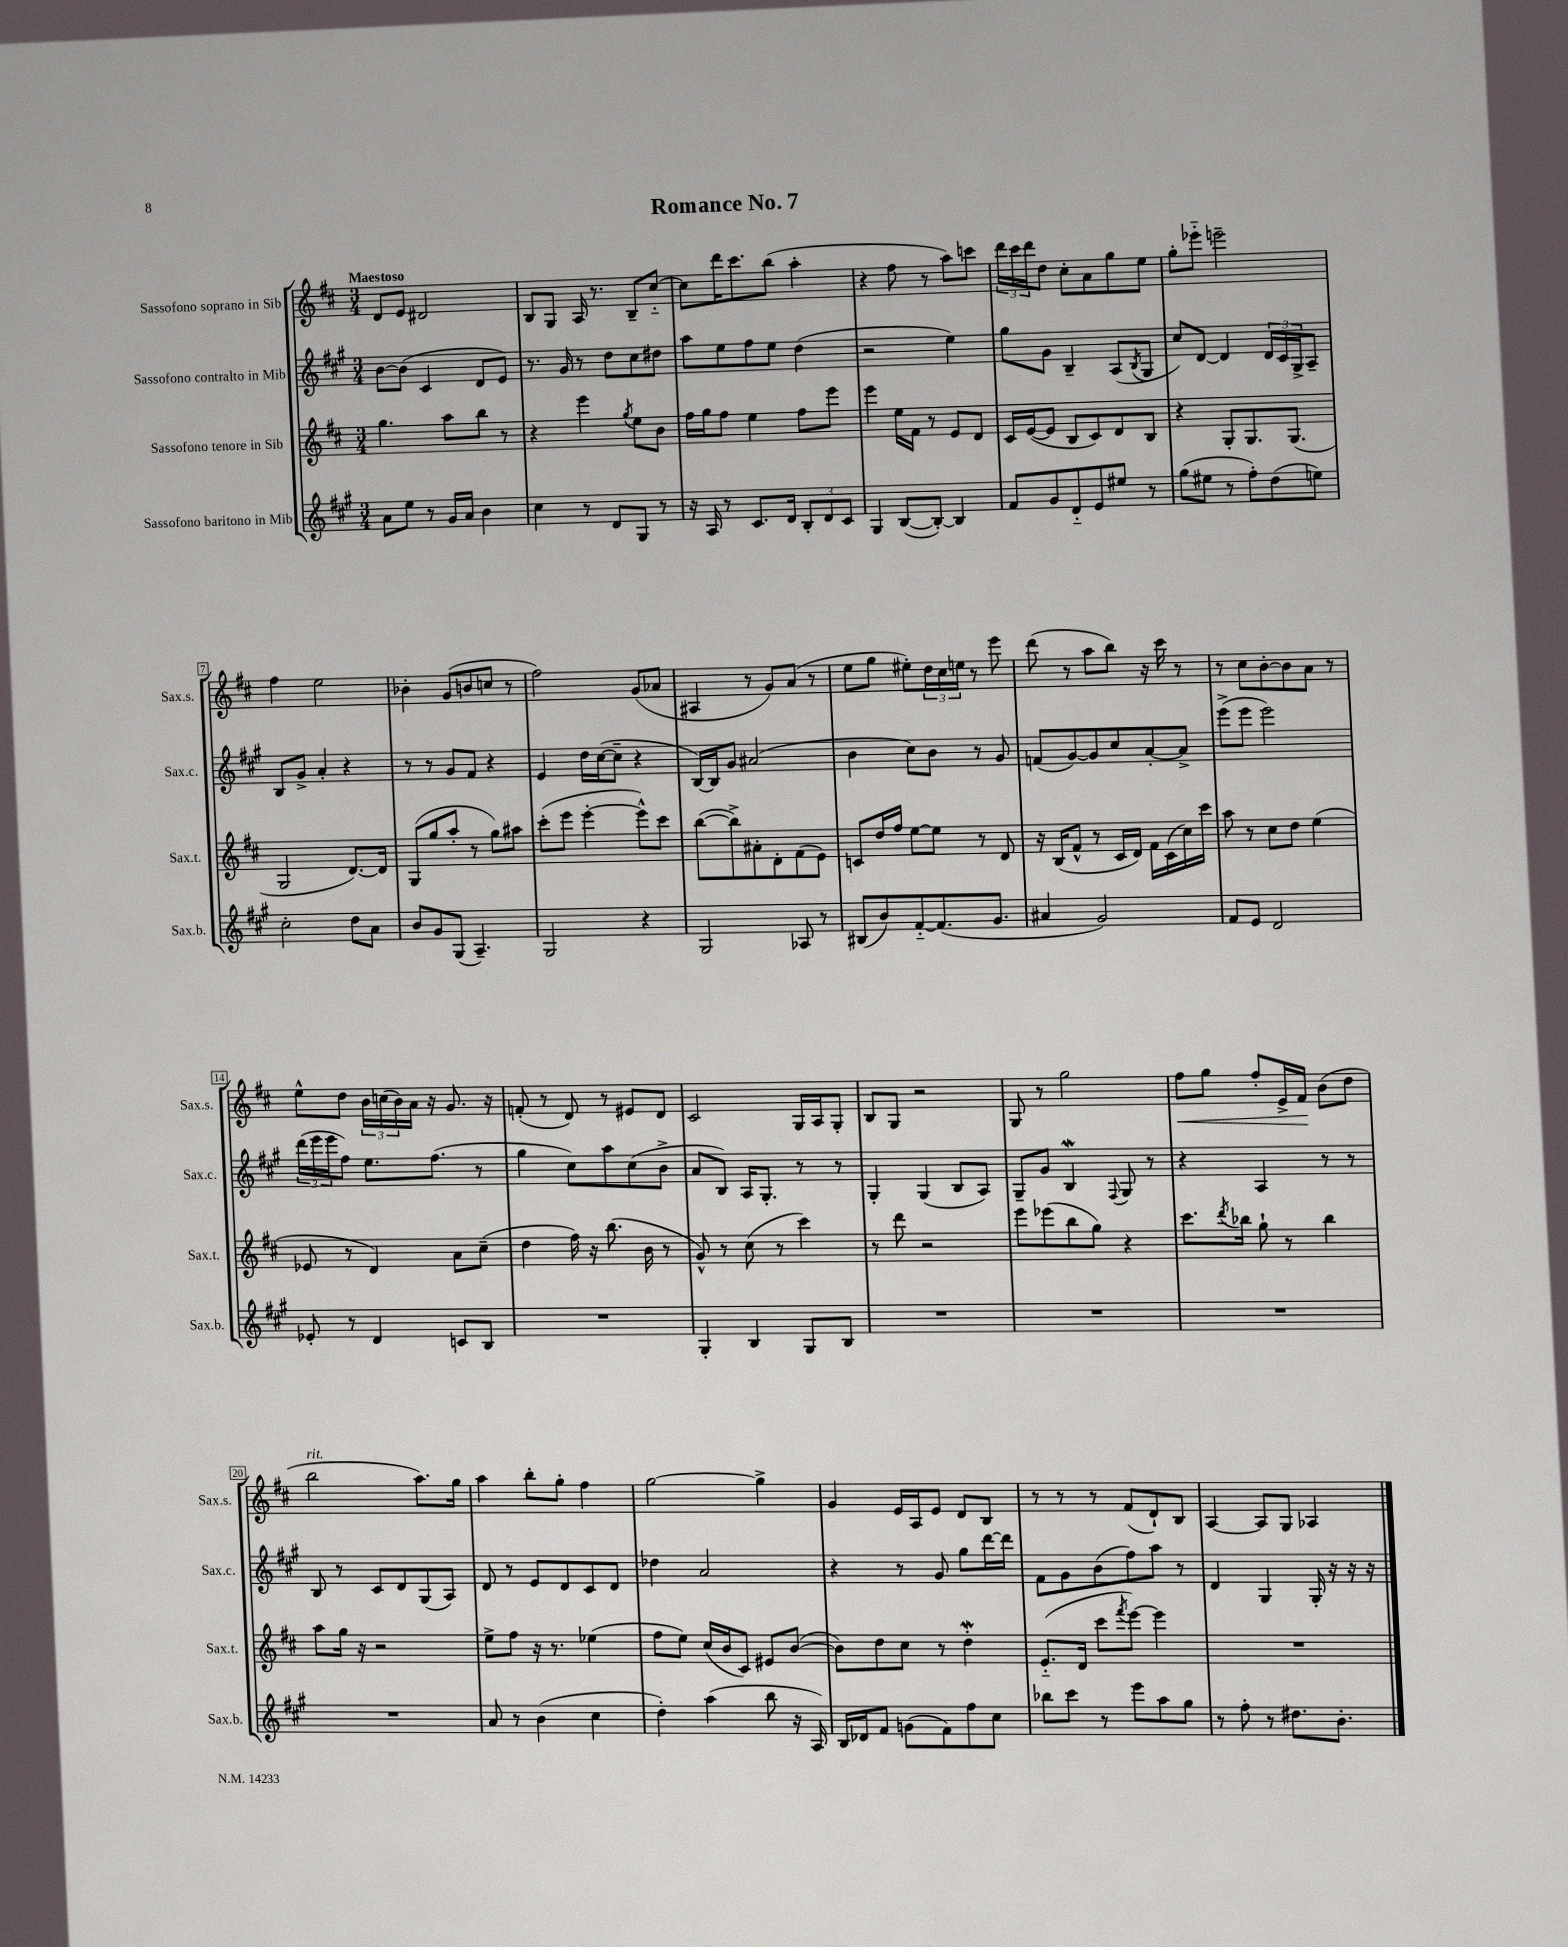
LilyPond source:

\header { title = "Romance No. 7" }
<<
\new StaffGroup <<
\new Staff = "s0" \with { instrumentName = "Sassofono soprano in Sib" shortInstrumentName = "Sax.s." } {
    \clef treble \key d \major \numericTimeSignature \time 3/4 \tempo "Maestoso"
    d'8 e'8 dis'2 |
    b8 g8 a16 r8. b8-- cis''8~-_ |
    cis''8 d'''16 cis'''8. b''8( a''4-. |
    r4 fis''8 r8 a''8) c'''8 |
    \tuplet 3/2 { d'''16 cis'''16 d'''16 } d''8 cis''8-. a'8 g''8 e''8 |
    g''8-. ees'''8-_ e'''2-- |
    fis''4 e''2 |
    bes'4-. g'8( b'8 c''8 r8 |
    fis''2) g'8( aes'8 |
    ais4 r8 g'8) a'8( r8 |
    e''8 g''8 eis''8-.) \tuplet 3/2 { d''16 cis''16 e''16 } r8 e'''8 |
    d'''8( r8 a''8 b''8) r16 cis'''16 r8 |
    r8 cis''8 b'8~-. b'8 a'8 r8 |
    e''8-^ d''8 \tuplet 3/2 { b'16 c''16( b'16) } a'16 r16 g'8. r16 |
    f'8-.( r8 d'8) r8 eis'8 d'8 |
    cis'2 g16 a16 g8-. |
    b8 g8 r2 |
    g8 r8 g''2 |
    fis''8\< g''8 fis''8-. e'16-> fis'16\! b'8( d''8 |
    b''2^\markup { \italic "rit." } a''8.) g''16 |
    a''4 b''8-. g''8-. fis''4 |
    g''2~ g''4-> |
    g'4 e'16 a16 e'8 d'8 b8 |
    r8 r8 r8 fis'8( d'8-!) b8 |
    a4~ a8 g8 aes4 \bar "|." |
}
\new Staff = "s1" \with { instrumentName = "Sassofono contralto in Mib" shortInstrumentName = "Sax.c." } {
    \clef treble \key a \major \numericTimeSignature \time 3/4
    b'8~ b'8( cis'4 d'8 e'8) |
    r8. gis'16 r8 d''8 cis''8 dis''8 |
    a''8 e''8 fis''8 e''8 d''4( |
    r2 e''4) |
    gis''8 gis'8 b4-- a8( \acciaccatura { b8 } gis8 |
    cis''8) d'8~ d'4 \tuplet 3/2 { d'16 cis'16 gis16-> } a8-- |
    b8 gis'8-> a'4-. r4 |
    r8 r8 gis'8 fis'8 r4 |
    e'4 d''16 cis''16~( cis''8-- r4 |
    b16~) b16 gis'8 ais'2( |
    b'4 cis''8) b'8 r8 gis'8 |
    f'8( gis'8~) gis'8 cis''8 a'8~-. a'8-> |
    e'''8->( e'''8 e'''2) |
    \tuplet 3/2 { d'''16( e'''16 e'''16 } fis''8) e''8. fis''8.( r8 |
    gis''4 cis''8) a''8 cis''8( b'8-> |
    a'8 b8) a16 gis8.-. r8 r8 |
    gis4-. gis4( b8 a8) |
    gis8-- gis'8 b4\mordent \appoggiatura { fis8 } gis8 r8 |
    r4 a4 r8 r8 |
    b8 r8 cis'8 d'8 gis8( a8) |
    d'8 r8 e'8 d'8 cis'8 d'8 |
    des''4 a'2 |
    r4 r8 gis'8 gis''8 d'''16~ d'''16 |
    fis'8 gis'8 b'8( fis''8) a''8 r8 |
    d'4 gis4 gis16-. r16 r16 r16 \bar "|." |
}
\new Staff = "s2" \with { instrumentName = "Sassofono tenore in Sib" shortInstrumentName = "Sax.t." } {
    \clef treble \key d \major \numericTimeSignature \time 3/4
    g''4. a''8 b''8 r8 |
    r4 e'''4 \acciaccatura { g''8 } e''8 b'8 |
    fis''16 g''16 fis''8 e''4 fis''8 e'''8 |
    e'''4 e''16 fis'16 r8 e'8 d'8 |
    cis'16 e'16~( e'8 b8 cis'8) d'8 b8 |
    r4 g8-. g8. g8.( |
    g2 d'8.~) d'16 |
    g8( g''8 a''8-. r8 g''8) ais''8 |
    cis'''8-.( e'''8 e'''4~-. e'''8-^) cis'''8 |
    b''8~( b''8->) ais'8-. d'8-. fis'8( e'8) |
    c'8 d''16 fis''16 e''8~ e''8 r8 d'8 |
    r16 b16( fis'8-^ r8 cis'16 d'16) fis'16 cis'16( cis''16) cis'''16 |
    a''8 r8 cis''8 d''8 e''4( |
    ees'8 r8 d'4) a'8 cis''8--( |
    d''4 fis''16) r16 b''8.( b'16 r8 |
    g'8-^) r8 cis''8( r8 cis'''4) |
    r8 d'''8 r2 |
    e'''8 ees'''8( b''8 g''8) r4 |
    cis'''8. \acciaccatura { d'''8 } bes''16 g''8-! r8 bes''4 |
    a''8 g''16 r16 r2 |
    e''8-> fis''8 r16 r8. ees''4( |
    fis''8 e''8) cis''16( b'16 cis'8) eis'8 b'8~( |
    b'8) d''8 cis''8 r8 d''4-.\mordent |
    e'8.-_( d'16 cis'''8 \acciaccatura { fis'''8 } e'''8~) e'''4 |
    R2. \bar "|." |
}
\new Staff = "s3" \with { instrumentName = "Sassofono baritono in Mib" shortInstrumentName = "Sax.b." } {
    \clef treble \key a \major \numericTimeSignature \time 3/4
    a'8 e''8 r8 gis'16 a'16 b'4 |
    cis''4 r8 d'8 gis8 r8 |
    r16 a16 r8 cis'8. d'16 \tuplet 3/2 { b8-. d'8 cis'8 } |
    gis4 b8~( b8~-.) b4 |
    fis'8 gis'8 d'8-_ e'8 eis''8 r8 |
    gis''8( eis''8 r8 fis''8-.) d''8( e''8) |
    cis''2-. d''8 a'8 |
    b'8 gis'8 gis8( a4.--) |
    gis2 r4 |
    gis2 aes8 r8 |
    bis8( b'8) fis'8~-_ fis'8.( gis'8. |
    ais'4 gis'2) |
    fis'8 e'8 d'2 |
    ees'8-. r8 d'4 c'8 b8 |
    R2. |
    gis4-. b4 gis8 b8 |
    R2. |
    R2. |
    R2. |
    R2. |
    a'8 r8 b'4( cis''4 |
    d''4-.) a''4( b''8 r16 a16) |
    b16 des'16 fis'8 g'8( fis'8) fis''8 cis''8 |
    bes''8 cis'''8 r8 e'''8 a''8 gis''8 |
    r8 fis''8-. r8 dis''8. b'8.-. \bar "|." |
}
>>
>>
\layout { \context { \Score \override BarNumber.stencil = #(make-stencil-boxer 0.1 0.3 ly:text-interface::print) } }
